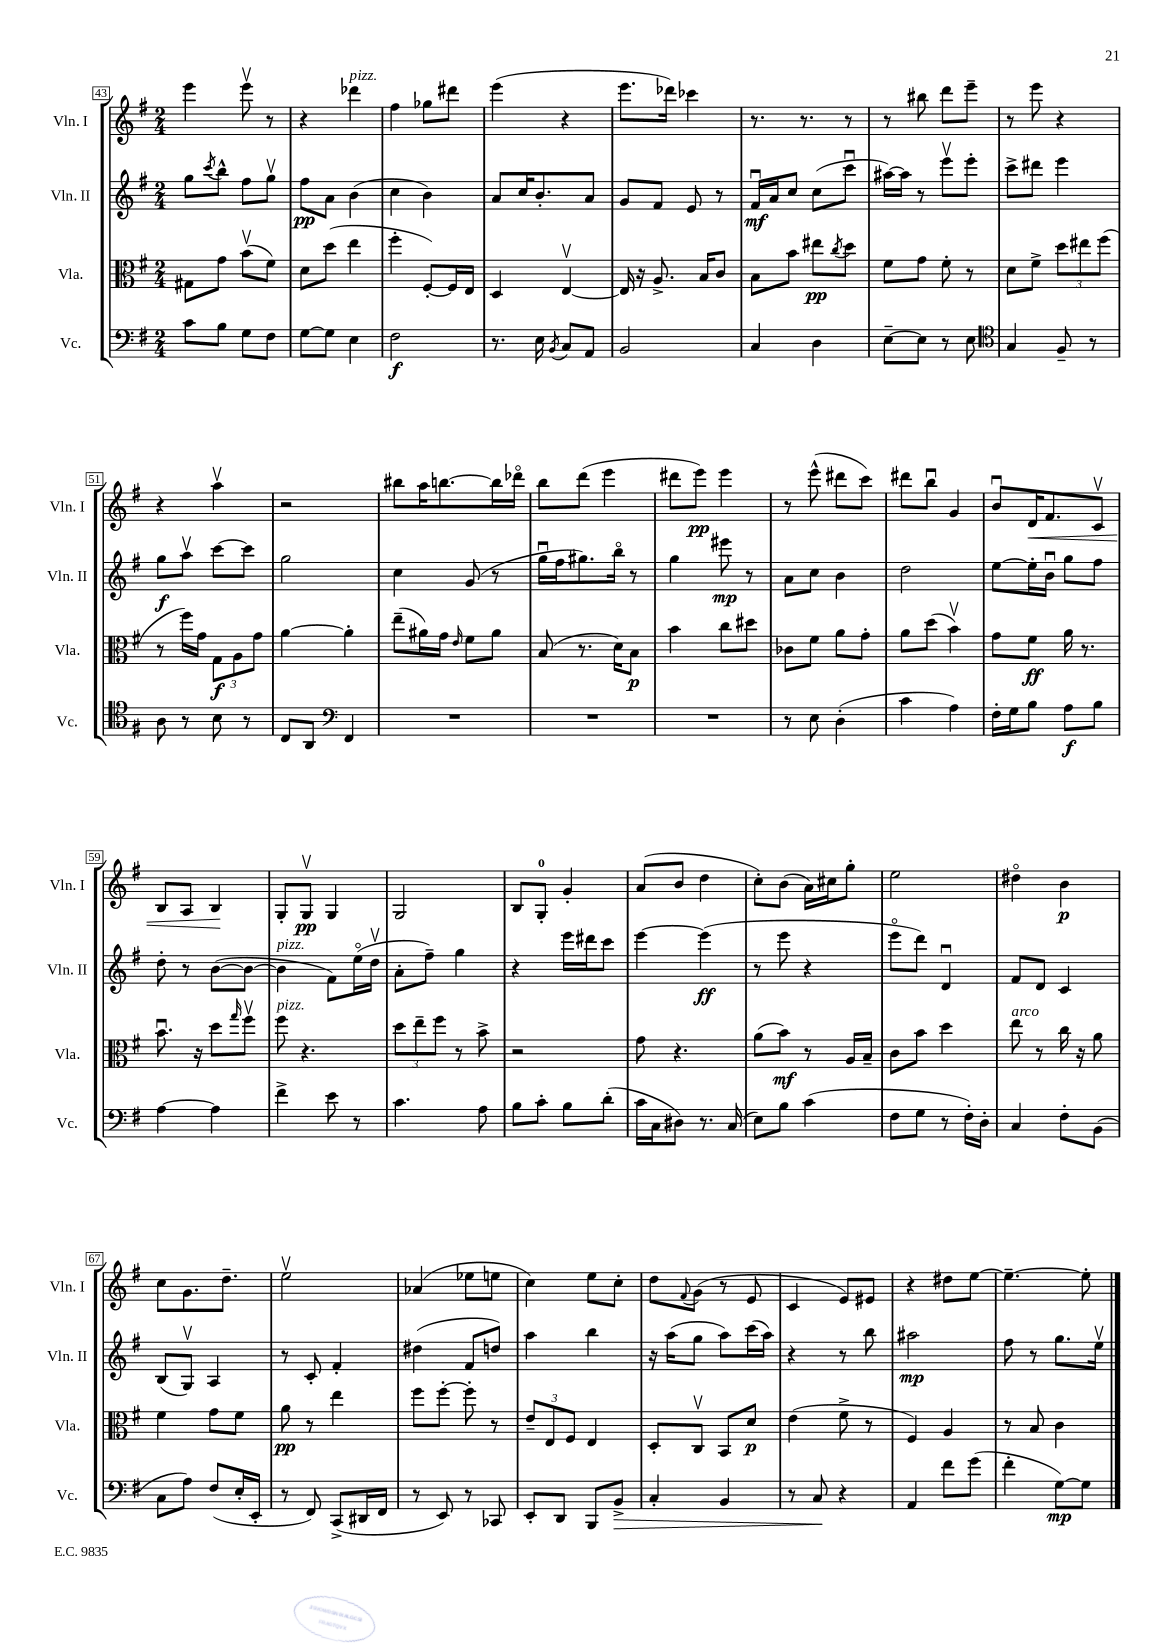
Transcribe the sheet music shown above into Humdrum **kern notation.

**kern	**kern	**kern	**kern
*staff4	*staff3	*staff2	*staff1
*clefF4	*clefC3	*clefG2	*clefG2
*k[f#]	*k[f#]	*k[f#]	*k[f#]
*M2/4	*M2/4	*M2/4	*M2/4
8c\L	8G#\L	8gg\L	4eee\
.	.	8qccc/	.
8B\J	8g\J	8bb^^\J	.
8G\L	(8bv\L	8ff#\L	8eeev\
8F#\J	8f#\J)	8ggv\J	8r
=	=	=	=
[8G\L	8d\L	8ff#\L	4r
8G\]J	(8dd\J	8a\J	.
4E\	4ee\	(4b\	4ddd-\
=	=	=	=
2F#\	4ff#'\	4cc\	4ff#\
.	[8F#'/L)	4b\)	8gg-\L
.	16F#/]L	.	8ddd#\J
.	16E/JJ	.	.
=	=	=	=
8.r	4D/	8a/L	(4eee\
.	.	16cc/K	.
16E\	.	8.b'/	.
8qBB/	.	.	.
8C/L	[4Ev/	.	4r
8AA/J	.	8a/J	.
=	=	=	=
2BB/	16E/]	8g/L	8.eee\L
.	16r	.	.
.	8.A^/	8f#/J	.
.	.	.	16ddd-\Jk)
.	.	8e/	4ccc-\
.	16B/LK	.	.
.	8c/J	8r	.
=	=	=	=
4C/	8B\L	16f#u/LL	8.r
.	.	16a/J	.
.	8b\J	8cc/J	.
.	.	.	8.r
4D\	8ee#\L	(8cc\L	.
.	8qcc/	.	.
.	8dd\J	8cccu\J	8r
=	=	=	=
[8E~\L	8f#\L	[16aa#\LL)	8r
.	.	16aa#\]JJ	.
8E\]J	8g\J	8r	8bb#\
8r	8f#'\	8eeev\L	8ddd\L
8E\	8r	8eee'\J	8eee~\J
=	=	=	=
*clefC4	*	*	*
4G/	8d\L	8ccc^\L	8r
.	8f#^\J	8ddd#\J	8eee\
8F#~/	12dd\L	4eee\	4r
.	12ee#\	.	.
8r	.	.	.
.	(12ff#\J	.	.
=	=	=	=
8A\	8r	8gg\L	4r
8r	16ff#\LL)	8aav\J	.
.	16g\JJ	.	.
8B\	12G\L	[8ccc\L	4aav\
.	12A\	.	.
8r	.	8ccc\]J	.
.	12g\J	.	.
=	=	=	=
8C/L	[4a\	2gg\	2r
8AA/J	.	.	.
*clefF4	*	*	*
4FF#/	4a'\]	.	.
=	=	=	=
2r	(8ee~\L	4cc\	8bb#\L
.	16a#\L)	.	16aa\K
.	16g\JJ	.	[8.bb\
.	16qqe/	.	.
.	8f#\L	(8g/	.
.	8a#\J	8r	16bb\]L
.	.	.	16ddd-o\JJ
=	=	=	=
2r	(8B/	16ggu\LL	8bb\L
.	.	16ff#\J	.
.	8.r	8.gg#\)	(8ddd\J
.	.	.	4eee\
.	16d\LK)	16bbo\Jk	.
.	8B\J	8r	.
=	=	=	=
2r	4b\	4gg\	8ddd#\L
.	.	.	8eee\J)
.	8cc\L	8eee#\	4eee\
.	8dd#\J	8r	.
=	=	=	=
8r	8c-\L	8a\L	8r
8E\	8f#\J	8cc\J	(8eee^^\
(4D'\	8a\L	4b\	8ddd#\L
.	8g'\J	.	8ccc\J)
=	=	=	=
4c\	8a\L	2dd\	8ddd#\L
.	(8dd\J	.	8bbu\J
4A\)	4bv\)	.	4g/
=	=	=	=
16F#'\LL	8g\L	[8ee\L	8bu/L
16G\J	.	.	.
8B\J	8f#\J	16ee'\]L	16d/K
.	.	16bu\JJ	8.f#/
8A\L	16a\	8gg\L	.
.	8.r	.	.
8B\J	.	8ff#\J	8cv/J
=	=	=	=
[4A\	8.bu\	8dd'\	8B/L
.	.	8r	8A/J
.	16r	.	.
4A\]	8dd\L	([8b\L	4B/
.	16qqgg/	.	.
.	8ff#v\J	8b\_J	.
=	=	=	=
4f#^\	8ff#\	4b\]	8G'/L
.	4.r	.	8Gv/J
8e\	.	8f#\L)	4G/
8r	.	(16eeo\L	.
.	.	16ddv\JJ	.
=	=	=	=
4.c\	12dd\L	8a'\L	2G/
.	12ee~\	.	.
.	.	8ff#~\J)	.
.	12ff#\J	.	.
.	8r	4gg\	.
8A\	8b^\	.	.
=	=	=	=
8B\L	2r	4r	8B/L
8c'\J	.	.	8G'/J
8B\L	.	16eee\LL	4g'/
.	.	16ddd#\J	.
(8d'\J	.	8ccc\J	.
=	=	=	=
16c\LL	8g\	[4eee\	(8a/L
16C\J	.	.	.
8D#\J)	4.r	.	8b/J
8.r	.	(4eee\]	4dd\
(16C/	.	.	.
=	=	=	=
8E\L)	(8a\L	8r	8cc'\L)
8B\J	8b\J)	8eee\	(8b\J
(4c\	8r	4r	16a\LL)
.	.	.	16cc#\J
.	16A/LL	.	8gg'\J
.	16B~/JJ	.	.
=	=	=	=
8F#\L	8c\L	8eeeo\L	2ee\
8G\J	8b\J	8ddd\J)	.
8r	4dd\	4du/	.
16F#'\LL)	.	.	.
16D'\JJ	.	.	.
=	=	=	=
4C/	8ee\	8f#/L	4dd#o\
.	8r	8d/J	.
8F#'\L	16cc\	4c/	4b\
.	16r	.	.
(8BB\J	8a\	.	.
=	=	=	=
8C\L	4f#\	(8B/L	8cc\L
8A\J)	.	8Gv/J)	8.g\
(8F#/L	8g\L	4A/	.
.	.	.	8.dd~\J
16E'/L	8f#\J	.	.
16EE'/JJ	.	.	.
=	=	=	=
8r	8a\	8r	2eev\
8FF#/)	8r	8c'/	.
(8CC^/L	4ee\	4f#'/	.
16DD#/L	.	.	.
16FF#/JJ	.	.	.
=	=	=	=
8r	8ff#\L	(4dd#\	(4a-/
8EE/)	[8ff#'\J	.	.
8r	8ff#'\]	8f#/L	8ee-\L
8CC-/	8r	8dd/J)	8ee\J
=	=	=	=
8EE'/L	12e~/L	4aa\	4cc\)
.	12E/	.	.
8DD/J	.	.	.
.	12F#/J	.	.
8BBB/L	4E/	4bb\	8ee\L
8BB^/J	.	.	8cc'\J
=	=	=	=
4C'/	8D'/L	16r	8dd\L
.	.	(16aa\LK	.
.	.	.	8qqf#/
.	8Cv/J	8gg\J	(8g\J
4BB/	8BB/L	8aa\L)	8r
.	8d/J	(16ccc\L	8e/
.	.	16aa\JJ)	.
=	=	=	=
8r	(4e\	4r	4c/
8C/	.	.	.
4r	8f#^\	8r	8e/L)
.	8r	8bb\	8e#/J
=	=	=	=
4AA/	4F#/)	2aa#\	4r
8f#\L	4A/	.	8dd#\L
(8g\J	.	.	[8ee\J
=	=	=	=
4f#'\	8r	8ff#\	4.ee~\_
.	8B/	8r	.
[8G\L)	4c\	8.gg\L	.
8G\]J	.	.	8ee'\]
.	.	16eev\Jk	.
==	==	==	==
*-	*-	*-	*-
